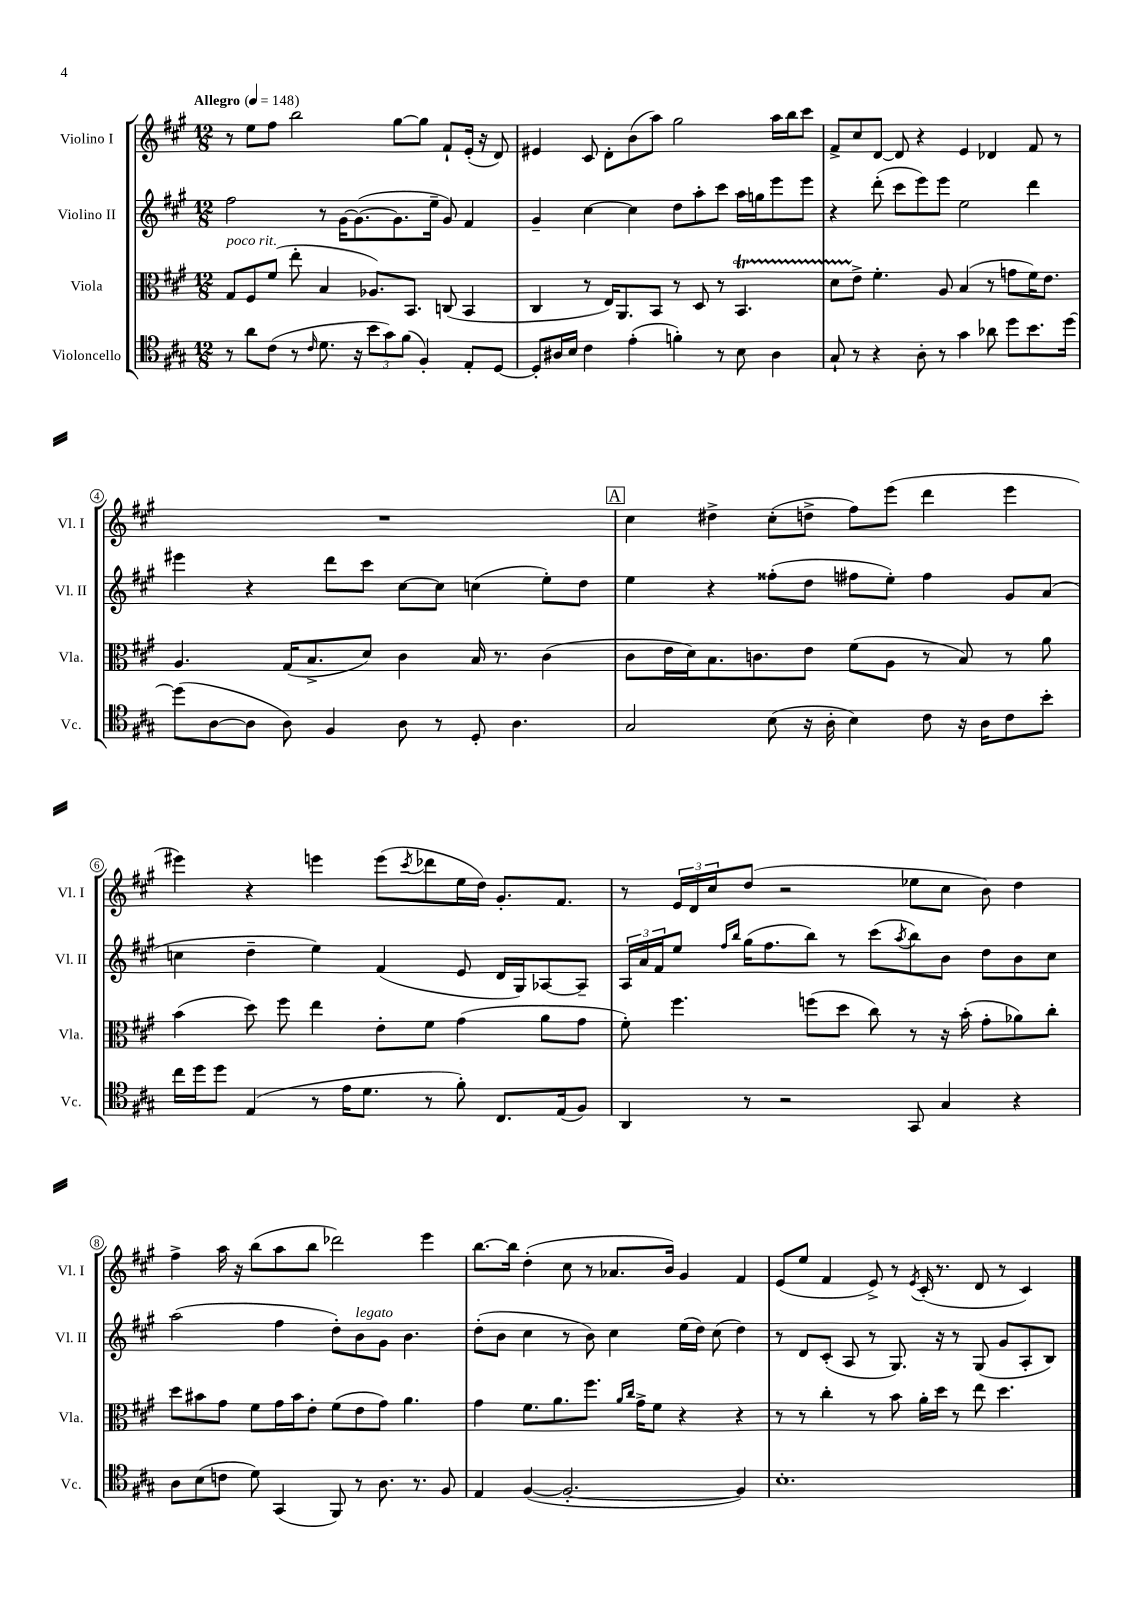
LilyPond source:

<<
\new StaffGroup <<
\new Staff = "s0" \with { instrumentName = "Violino I" shortInstrumentName = "Vl. I" } {
    \clef treble \key a \major \numericTimeSignature \time 12/8 \tempo "Allegro" 4 = 148
    r8 e''8 fis''8 b''2 gis''8~ gis''8 fis'8-! e'16-.( r16 d'8) |
    eis'4 cis'8 d'8-. b'8( a''8) gis''2 a''16 b''16 cis'''8 |
    fis'8-> cis''8 d'8~ d'8 r4 e'4 des'4 fis'8 r8 |
    R1. |
    \mark \markup { \box "A" } cis''4 dis''4-> cis''8-.( d''8-> fis''8) e'''8( d'''4 e'''4 |
    eis'''4) r4 e'''4 e'''8( \acciaccatura { cis'''8 } des'''8 e''16 d''16) gis'8.-. fis'8. |
    r8 \tuplet 3/2 { e'16 d'16 cis''16 } d''8( r2 ees''8 cis''8 b'8) d''4 |
    fis''4-> a''16 r16 b''8( a''8 b''8 des'''2) e'''4 |
    b''8.~ b''16 d''4-.( cis''8 r8 aes'8. b'16) gis'4 fis'4 |
    e'8( e''8 fis'4 e'8->) r8 \acciaccatura { e'8 } cis'16-.( r8. d'8 r8 cis'4) \bar "|." |
}
\new Staff = "s1" \with { instrumentName = "Violino II" shortInstrumentName = "Vl. II" } {
    \clef treble \key a \major \numericTimeSignature \time 12/8
    fis''2 r8 gis'16~ gis'8.~( gis'8. e''16-- gis'8) fis'4 |
    gis'4-- cis''4~ cis''4 d''8 a''8-. cis'''8 a''16 g''16 e'''8 e'''8 |
    r4 d'''8-.( cis'''8 e'''8) e'''8 e''2 d'''4 |
    eis'''4 r4 d'''8 cis'''8 cis''8~ cis''8 c''4( e''8-.) d''8 |
    \mark \markup { \box "A" } e''4 r4 fisis''8-.( d''8 fis''8 e''8-.) fis''4 gis'8 a'8( |
    c''4 d''4-- e''4) fis'4( e'8 d'16 gis16) aes8~ aes8-- |
    \tuplet 3/2 { a16 a'16 fis'16 } e''8 \grace { fis''16 b''16 } gis''16( fis''8. b''8) r8 cis'''8( \acciaccatura { a''8 } b''8) b'8 d''8 b'8 cis''8 |
    a''2( fis''4 d''8-.) b'8^\markup { \italic "legato" } gis'8 b'4. |
    d''8-.( b'8 cis''4 r8 b'8) cis''4 e''16( d''16) cis''8( d''4) |
    r8 d'8 cis'8-.( a8 r8 gis8.) r16 r8 gis8( gis'8 a8-. b8) \bar "|." |
}
\new Staff = "s2" \with { instrumentName = "Viola" shortInstrumentName = "Vla." } {
    \clef alto \key a \major \numericTimeSignature \time 12/8
    gis8^\markup { \italic "poco rit." } fis8 fis'8( e''8-. b4 aes8.) b,8. c8( b,4 |
    cis4 r8 e16) a,8. b,8 r8 d8 r8 b,4.\startTrillSpan |
    d'8 e'8->\stopTrillSpan fis'4.-. a8 b4( r8 g'8 fis'16) e'8. |
    a4. gis16( b8.-> d'8) cis'4 b16 r8. cis'4( |
    \mark \markup { \box "A" } cis'8 e'16 d'16) b8. c'8. e'8 fis'8( a8 r8 b8) r8 a'8 |
    b'4( d''8) fis''8 e''4 e'8-. fis'8 gis'4( a'8 gis'8 |
    fis'8-.) fis''4. f''8( d''8 cis''8) r8 r16 b'16-.( gis'8-. aes'8) cis''8-. |
    d''8 bis'8 gis'8 fis'8 gis'16 bis'16 e'8-. fis'8( e'8 gis'8) a'4. |
    gis'4 fis'8. a'8. fis''8. \grace { a'16 cis''16 } gis'16-> fis'8 r4 r4 |
    r8 r8 cis''4-. r8 b'8 a'16-. d''16 r8 e''8 d''4. \bar "|." |
}
\new Staff = "s3" \with { instrumentName = "Violoncello" shortInstrumentName = "Vc." } {
    \clef tenor \key a \major \numericTimeSignature \time 12/8
    r8 a'8 cis'8( r8 \grace { cis'16 } d'8. r16 \tuplet 3/2 { b'8 gis'8) fis'8( } fis4-.) e8-. d8~ |
    d8-. ais16 b16 cis'4 e'4-.( f'4-.) r8 b8 ais4 |
    gis8-! r8 r4 a8-. r8 gis'4 aes'8 d''8 b'8. d''16~ |
    d''8( a8~ a8 a8) fis4 a8 r8 d8-. a4. |
    \mark \markup { \box "A" } gis2 b8( r16 a16-. b4) cis'8 r16 a16 cis'8 b'8-. |
    cis''16 d''16 d''8 e4( r8 e'16 d'8. r8 fis'8-.) cis8. e16( fis8) |
    a,4 r8 r2 gis,8 gis4 r4 |
    a8 b8( c'8 d'8) gis,4( fis,8) r8 a8. r8. fis8 |
    e4 fis4~( fis2.~-. fis4) |
    b1.-. \bar "|." |
}
>>
>>
\layout { \context { \Score \override BarNumber.stencil = #(make-stencil-circler 0.1 0.3 ly:text-interface::print) } }
